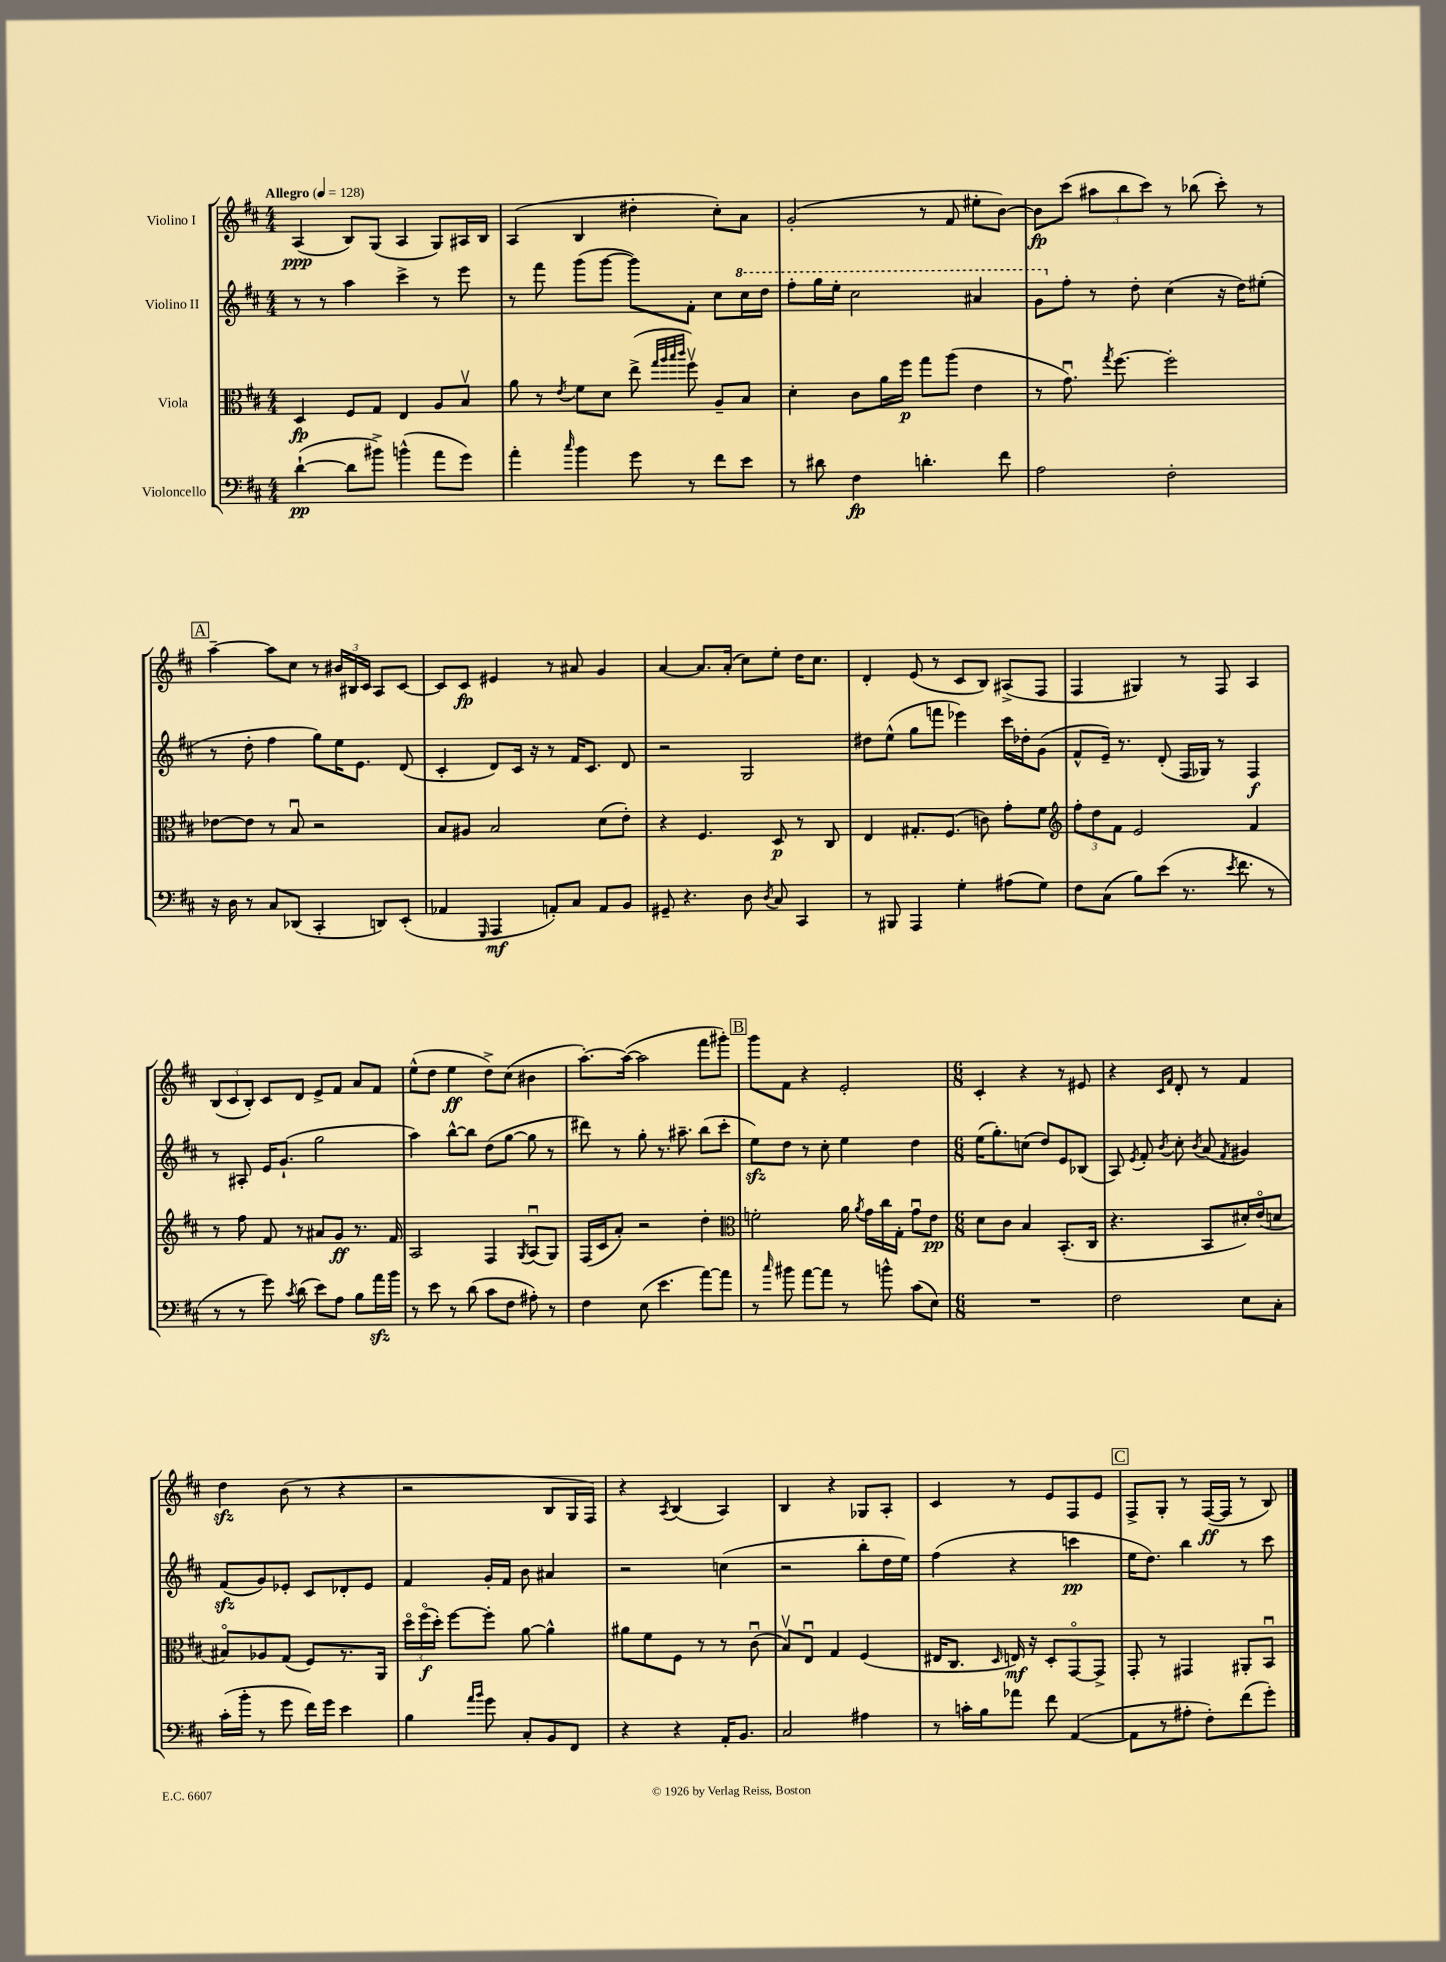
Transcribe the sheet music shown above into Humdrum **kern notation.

**kern	**kern	**kern	**kern
*staff4	*staff3	*staff2	*staff1
*clefF4	*clefC3	*clefG2	*clefG2
*k[f#c#]	*k[f#c#]	*k[f#c#]	*k[f#c#]
*M4/4	*M4/4	*M4/4	*M4/4
*MM128	*MM128	*MM128	*MM128
([4d`	4D	8r	(4A
.	.	8r	.
8d]	8F#	4aa	8B)
8b#^)	8G	.	(8G
(4b^^	4E	4ccc#^	4A
8a	8A	8r	8G)
8g)	8Bv	8eee	16A#
.	.	.	16B
=	=	=	=
4a'	8a	8r	(4A
.	8r	8fff#	.
16qqcc#	8qe	.	.
4b	8f#	(8ggg	4B
.	8d	[8ggg	.
8g	(8ee^	8ggg])	4dd#'
.	32qqgg	.	.
.	32qqaa	.	.
.	32qqbb	.	.
.	32qqccc#	.	.
8r	8ff#v)	8f#'	.
8f#	8A~	8cc#	8cc#')
8e	8B	16ccc#	8a
.	.	16ddd	.
=	=	=	=
8r	4d'	8fff#'	(2g'
8d#	.	16ggg	.
.	.	16eee'	.
4F#	8c#	2ccc#	.
.	16a	.	.
.	16ff#	.	.
4.d'	8gg	.	8r
.	(8aa	.	8f#
.	4e	4aa#	8ee#'
8f#	.	.	[8b)
=	=	=	=
2A	8r	8gg	8b]
.	8.gu)	8ff#'	(8ccc#
.	.	8r	12aa#
.	8qgg	.	.
.	[8.ff#	.	.
.	.	.	12bb
.	.	8dd'	.
.	.	.	12ccc#)
2F#'	2ff#']	(4cc#	8r
.	.	.	(8bb-
.	.	16r	8ccc#')
.	.	16dd)	.
.	.	(8ee#'	8r
=	=	=	=
16r	[8e-	8r	[4aa~
16D	.	.	.
8r	8e-]	8dd'	.
8C#	8r	4ff#	8aa]
(8DD-	8Bu	.	8cc#
4CC#'	2r	8gg)	8r
.	.	16ee	24b#
.	.	.	24B#
.	.	8.e	.
.	.	.	24c#
8DD)	.	.	8A
(8EE'	.	(8d	[8c#
=	=	=	=
4AA-	8B	4c#'	8c#]
.	8A#	.	8c#
16qqGGG	.	.	.
4AAA	2B	8d)	4e#
.	.	16c#	.
.	.	16r	.
8AA')	.	8r	8r
8C#	.	16f#	8a#
.	.	8.c#	.
8AA	(8d	.	4g
8BB	8e')	8d	.
=	=	=	=
8GG#~	4r	2r	[4a
4.r	.	.	.
.	4.F#	.	8.a]
.	.	.	(16a'
8D	.	2G	8cc#)
8qD	.	.	.
8C#	8D	.	8ee'
4CC#	8r	.	16dd
.	.	.	8.cc#
.	8C#	.	.
=	=	=	=
8r	4E	8dd#	4d'
8BBB#	.	(8ee^^	.
4AAA	8.G#'	8gg	(8e
.	.	8fff	8r
.	(8.F#	.	.
4G'	.	4eee-)	8c#
.	8c)	.	8B)
(8A#	8g'	16ccc#	(8A#^
.	.	16dd-'	.
8G)	8f#	(8g	8F#
=	=	=	=
*	*clefG2	*	*
8F#	12ff#'	8f#^^	4F#
.	12dd	.	.
(8C#	.	16e~)	.
.	12f#	.	.
.	.	8.r	.
8B)	2e	.	4G#)
(8e	.	(8d'	.
8.r	.	16F#	8r
.	.	16G-)	.
.	.	8r	8F#
8qe	.	.	.
8.f#	.	.	.
.	4f#	4F#	4A
8r	.	.	.
=	=	=	=
8r	8r	8r	(12B
.	.	.	12c#
8r	8ff#	8A#'	.
.	.	.	12B')
8g)	8f#	16e	8c#
.	.	(8.g`	.
8qc#	.	.	.
(8d	8r	.	8d
8e)	8a#	2gg	8e^
8A	8g	.	8f#
8B	8.r	.	8a
16a	.	.	8f#
16b	16f#	.	.
=	=	=	=
8r	2A	4aa)	(8ee^^
8e	.	.	8dd
8r	.	[8bb^^	4ee
(8d	.	8bb]	.
8c#	4F#	(8dd	8dd^)
8F#	.	[8gg	(8cc#
.	8qG	.	.
8A#')	(8Au	8gg]	4b#
8r	8G)	8r	.
=	=	=	=
4F#	(16F#	8ddd#)	[8.aa')
.	16c#	.	.
.	8a')	8r	.
.	.	.	(16aa_
(8E	2r	8gg'	2aa]
4.e	.	8.r	.
.	.	8.aa#~	.
[8a)	4dd'	(8bb	8fff#
8a]	.	8ccc#'	8ggg#')
=	=	=	=
*	*clefC3	*	*
8r	2f'	8ee)	8ggg
16qqcc#	.	.	.
8b#	.	8dd	8f#
[8a	.	8r	4r
8a]	.	8cc#'	.
8r	16a	4ee	2e'
.	8qa	.	.
.	16g	.	.
8b^^	16cc#	.	.
.	16G'	.	.
(8c#	8gu	4dd	.
8E)	8e	.	.
=	=	=	=
*M6/8	*M6/8	*M6/8	*M6/8
2.r	8d	(16ee	4c#'
.	.	8.gg')	.
.	8c#	.	.
.	4B	(8cc	4r
.	.	8dd)	.
.	(8.BB'	8e	8r
.	.	(8B-	8e#
.	16C#	.	.
=	=	=	=
2F#	4.r	8A)	4r
.	.	8qe	.
.	.	8f#'	.
.	.	.	16qqc#
.	.	8qb	16qqf#
.	.	8cc#'	8d'
.	.	8qb	.
.	8BB	(8a	8r
.	.	8qf#	.
8E	16d#')	4g#)	4f#
.	(16eo	.	.
8C#'	8d	.	.
=	=	=	=
(16c#'	8B#o)	(8f#	4dd
16b'	.	.	.
8r	8A-	8g)	.
8g	(8G	8e-'	(8b
16f#)	8F#)	8c#	8r
16g	.	.	.
4e	8.r	8d-'	4r
.	.	8e-	.
.	16AA	.	.
=	=	=	=
4B	24ddo	4f#	2r
.	(24ff#o	.	.
.	24dd')	.	.
.	[8ff#	.	.
16qqa	.	.	.
16qqb	.	.	.
8g	8ff#']	16g'	.
.	.	16f#	.
8C#'	[8a	8b	.
8BB	4a^^]	4a#	8B
8FF#	.	.	16G
.	.	.	16F#)
=	=	=	=
4r	8a#	2r	4r
.	8f#	.	.
.	.	.	8qA
4r	8F#	.	(4B
.	8r	.	.
16AA'	8r	(4cc	4A)
8.BB	.	.	.
.	(8c#u	.	.
=	=	=	=
2C#	8Bv)	2r	4B
.	8Eu	.	.
.	4G	.	4r
4A#	(4F#	8bb'	8G-
.	.	16dd	8A'
.	.	16ee)	.
=	=	=	=
8r	16E#	(4ff#	4c#
.	8.C#	.	.
16c'	.	.	.
16B	.	.	.
.	16qqD	.	.
8a-	16E)	4r	8r
.	16r	.	.
8f#	8D'	.	8e
([4AA	[8GGo	4ccc	8F#
.	8GG^]	.	8e
=	=	=	=
8AA]	8GG'	16ee	8F#^
.	.	8.dd)	.
8r	8r	.	8G'
8A#'	4GG#	4bb	8r
8F#')	.	.	([16F#
.	.	.	16F#]
(8f#	8AA#'	8r	8r
8g')	8BBu	8ccc#	8B)
==	==	==	==
*-	*-	*-	*-
